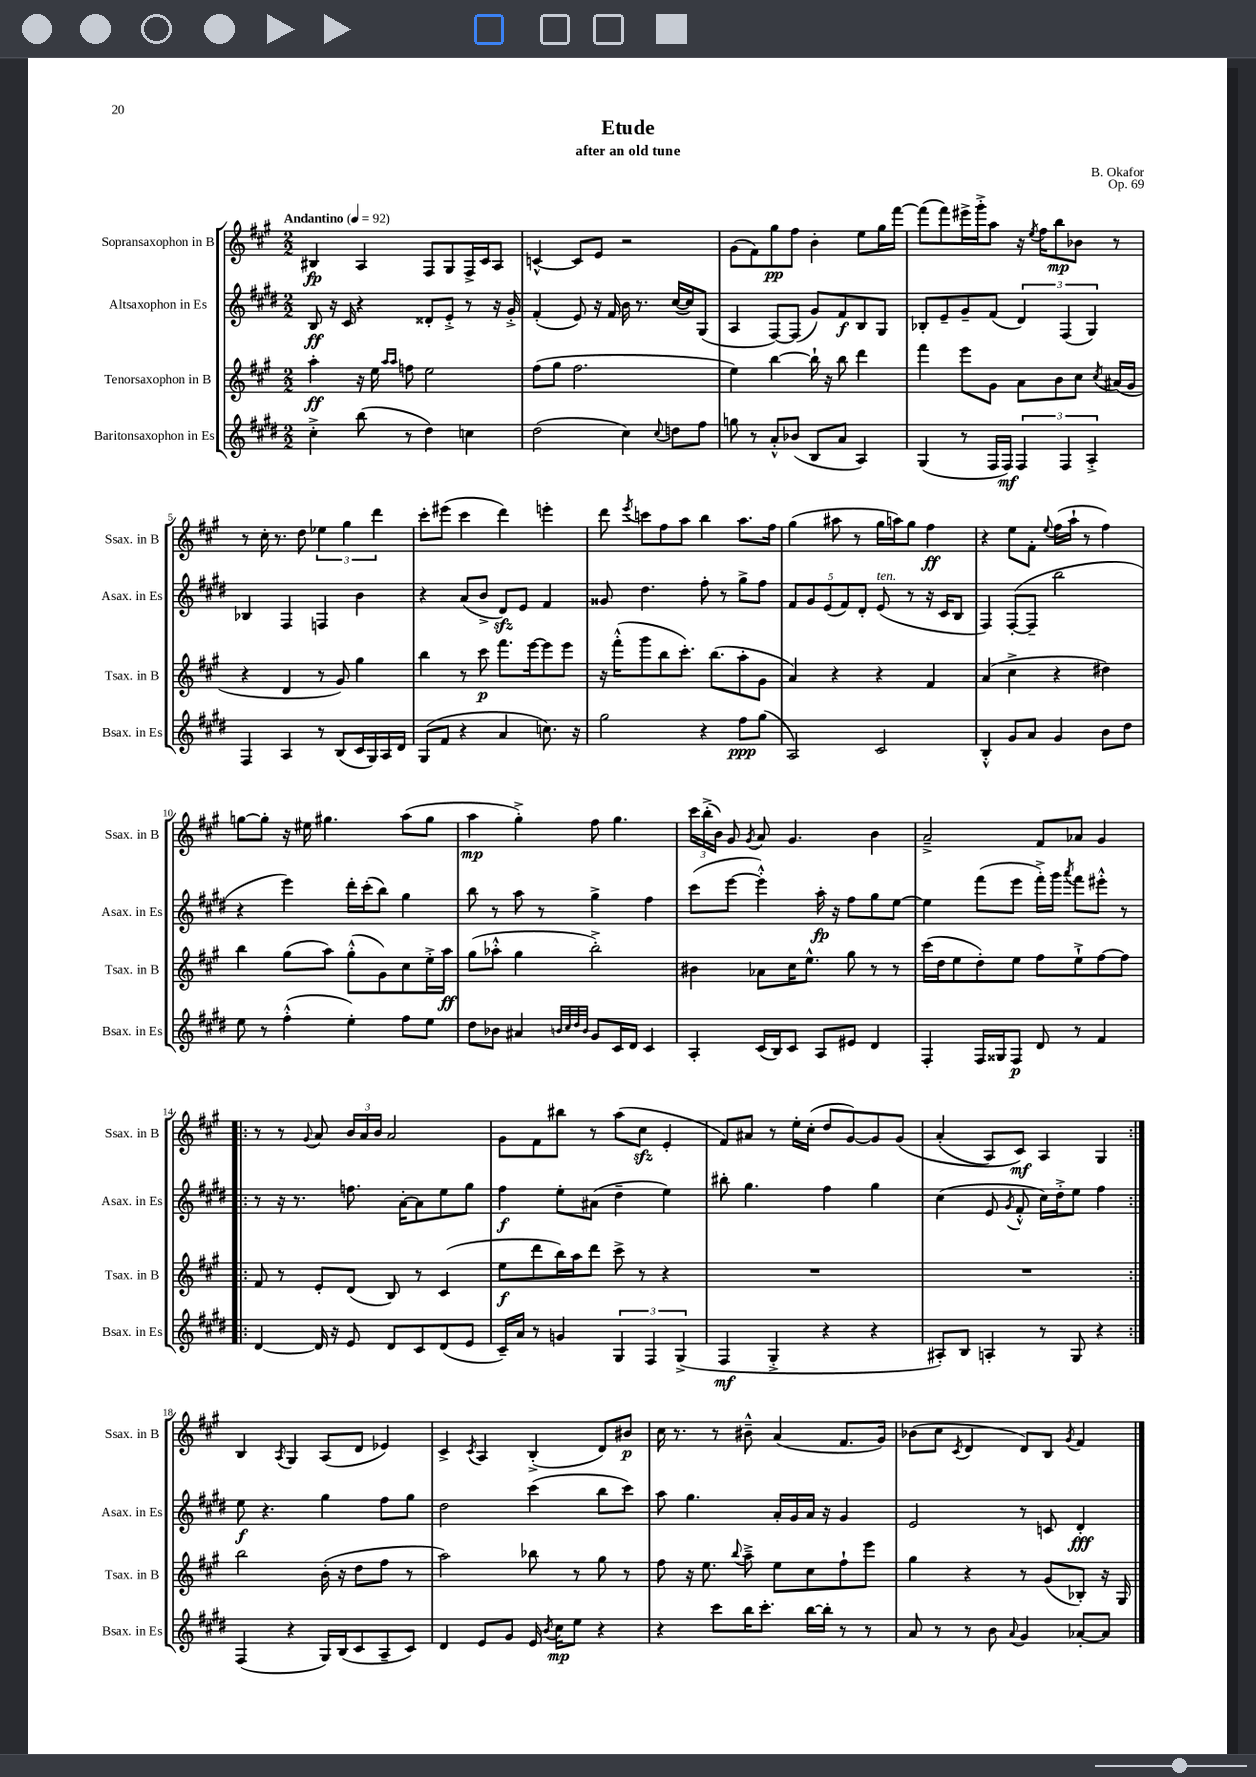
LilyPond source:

\header { title = "Etude" composer = "B. Okafor" subtitle = "after an old tune" opus = "Op. 69" }
<<
\new StaffGroup <<
\new Staff = "s0" \with { instrumentName = "Sopransaxophon in B" shortInstrumentName = "Ssax. in B" } {
    \clef treble \key a \major \numericTimeSignature \time 2/2 \tempo "Andantino" 4 = 92
    \autoBeamOff bis4\fp a4 fis8[ gis8 fis16-> cis'16 a8] |
    c'4~-^ c'8[ e'8] r2 |
    gis'8[( fis'8) gis''8\pp fis''8] b'4-. e''8[ gis''16 fis'''16]~ |
    fis'''8[( fis'''8) eis'''16-> gis'''16-.-> a''8] r16 \acciaccatura { e''8 } fis''16[ b''8\mp bes'8] r8 |
    r8 cis''16-. r8. d''8 \tuplet 3/2 { ees''4 gis''4 d'''4 } |
    cis'''8[-. eis'''8]( cis'''4 d'''4) e'''4-. |
    d'''8 \acciaccatura { e'''8 } c'''8[ fis''8 a''8] b''4 a''8.[ fis''16] |
    gis''4( ais''8 r8 gis''16[ a''16) gis''8] fis''4\ff |
    r4 e''8[ fis'8]-. \appoggiatura { e''8 } fis''16[( a''16]-! r8 fis''4) |
    g''8[~ g''8]-. r16 eis''16 gis''4. a''8[( gis''8] |
    a''4\mp gis''4-.->) fis''8 gis''4. |
    \tuplet 3/2 { cis'''16[ b''16-.->( b'16]) } gis'8 \acciaccatura { gis'8 } a'8 gis'4. b'4 |
    a'2---> fis'8[ aes'8] gis'4 |
    \repeat volta 2 { r8 r8 \appoggiatura { gis'8 } a'8 \tuplet 3/2 { b'16[ a'16 b'16] } a'2 |
    gis'8[ fis'8 bis''8] r8 a''8[( cis''8]\sfz e'4-. |
    fis'8[) ais'8] r8 e''16[-. cis''16]-.( d''8[ gis'8~) gis'8 gis'8]\( |
    a'4-.( a8[) cis'8]\mf\) a4 gis4 | }
    b4 \acciaccatura { a8 } gis4 a8[( d'8] ees'4) |
    cis'4-> \acciaccatura { cis'8 } a4 b4-.->( d'8[) bis'8]\p |
    cis''16 r8. r8 bis'8---^ a'4( fis'8.[ gis'16]) |
    bes'8[( cis''8] \acciaccatura { cis'8 } d'4 d'8[) b8] \acciaccatura { gis'8 } fis'4 \bar "|." |
}
\new Staff = "s1" \with { instrumentName = "Altsaxophon in Es" shortInstrumentName = "Asax. in Es" } {
    \clef treble \key e \major \numericTimeSignature \time 2/2
    \autoBeamOff b8\ff r16 cis'16 r4 disis'8[-. e'8]-.-> r8 r16 gis'16-.-> |
    fis'4-.( e'8) r16 fis'16 b'16 r8. cis''16[~( cis''16) gis8]( |
    a4 fis8[~) fis8]( gis'8[) fis'8\f b8 gis8] |
    bes8[-. e'8-- gis'8-- fis'8]( \tuplet 3/2 { dis'4) fis4( gis4) } |
    bes4 fis4 f4 b'4 |
    r4 a'8[( b'8]-> dis'8[\sfz) e'8] fis'4 |
    gisis'8 dis''4. fis''8-. r8 gis''8[-> fis''8] |
    \tuplet 5/4 { fis'8[ gis'8 e'8( fis'8) dis'8]-. } e'8^\markup { \italic "ten." }( r8 r16 cis'16[ b8] |
    fis4) fis8[~-.( fis8]-- b''2 |
    r4 e'''4) dis'''16[-. cis'''16-.( b''8]) gis''4 |
    b''8 r8 a''8 r8 gis''4-> fis''4 |
    cis'''8[( e'''8]~ e'''4-.-^) a''16-.\fp r16 fis''8[ gis''8 e''8]~ |
    e''4 fis'''8[( e'''8] fis'''16[-.->) gis'''16] \acciaccatura { a'''8 } fis'''8[ eis'''8]-.-^ r8 |
    \repeat volta 2 { r8 r16 r8. f''8. a'16[~-. a'8 e''8 gis''8] |
    fis''4\f e''8[-. ais'8]( dis''4-- e''4) |
    bis''8-. gis''4. fis''4 gis''4 |
    cis''4( e'8 \acciaccatura { gis'8 } fis'8-.-^ cis''16[) dis''16-.-> e''8] fis''4 | }
    e''8\f r4. gis''4 fis''8[ gis''8] |
    dis''2 cis'''4( b''8[ cis'''8]) |
    a''8 gis''4. a'16[-. gis'16 a'16] r16 gis'4 |
    e'2 r8 c'8 dis'4-.\fff \bar "|." |
}
\new Staff = "s2" \with { instrumentName = "Tenorsaxophon in B" shortInstrumentName = "Tsax. in B" } {
    \clef treble \key a \major \numericTimeSignature \time 2/2
    \autoBeamOff a''4-.\ff r16 e''16 \grace { a''16[ a''16] } f''8 e''2 |
    fis''8[( gis''8] fis''2. |
    e''4) b''4~ b''16-! r16 b''8 d'''4 |
    fis'''4 e'''8[ gis'8] a'8[ b'8 cis''8] \acciaccatura { cis''8 } ais'16[( gis'16] |
    r4 d'4 r8 gis'8) gis''4 |
    b''4 r8 cis'''8\p fis'''8.[ e'''16~ e'''8 e'''8] |
    r16 fis'''16[-.-^( gis'''8 b''8 cis'''8.]-.) b''8.[( a''8-. gis'8] |
    a'4) r4 r4 fis'4 |
    a'4( cis''4-> r4 dis''4) |
    b''4 gis''8[( a''8]) gis''8[-.-^( gis'8) cis''8 e''16-.-> a''16]\ff |
    gis''8[( aes''8]-.-^ gis''4 b''2-.->) |
    bis'4 aes'8[ cis''16 e''8.]-^ gis''8 r8 r8 |
    cis'''16[( d''16 e''8 d''8-.) e''8] fis''8[ e''8-!-> fis''8~ fis''8] |
    \repeat volta 2 { fis'8 r8 e'8[-. d'8]( b8) r8 cis'4( |
    e''8[\f d'''8 b''16) a''16 d'''8] cis'''8-> r8 r4 |
    R1 |
    R1 | }
    b''2 b'16-.( r16 d''8[ fis''8] r8 |
    a''2) bes''8 r8 gis''8 r8 |
    fis''8 r16 e''8. \appoggiatura { b''8 } a''8---> e''8[ cis''8 fis''8-! e'''8] |
    gis''4 r4 r8 gis'8[( bes8]-.) r16 gis16 \bar "|." |
}
\new Staff = "s3" \with { instrumentName = "Baritonsaxophon in Es" shortInstrumentName = "Bsax. in Es" } {
    \clef treble \key e \major \numericTimeSignature \time 2/2
    \autoBeamOff cis''4-.-> b''8( r8 dis''4) c''4 |
    dis''2( cis''4) \appoggiatura { cis''8 } d''8[ fis''8] |
    g''8 r8 a'8[-.-^ bes'8]( b8[ a'8] a4) |
    gis4( r8 fis16[ fis16]\mf) \tuplet 3/2 { fis4 fis4 a4-.-> } |
    fis4 a4 r8 b8[( cis'16 gis16) a16 dis'16] |
    gis8[( fis'8] r4 a'4 c''8.) r16 |
    gis''2 r4 fis''8[\ppp gis''8]( |
    a2) cis'2 |
    b4-.-^ gis'8[ a'8] gis'4 b'8[ dis''8] |
    e''8 r8 fis''4-.-^( e''4-.) fis''8[ e''8] |
    dis''8[ bes'8] ais'4 \grace { b'32[ cis''32 dis''32 b'32] } gis'8[ cis'16 dis'16] cis'4 |
    a4-. cis'16[( b16) cis'8] a8[ eis'8] dis'4 |
    fis4-. fis16[ gisis16 fis8]\p dis'8 r8 fis'4 |
    \repeat volta 2 { dis'4~ dis'16 r16 e'8 dis'8[ cis'8 dis'8( e'8] |
    cis'16[--) a'16] r8 g'4 \tuplet 3/2 { gis4 fis4 gis4->( } |
    fis4\mf gis4-.-> r4 r4 |
    ais8[-.) b8] a4-. r8 gis8 r4 | }
    fis4( r4 gis16[) b16( cis'8 a8-- cis'8]) |
    dis'4 e'8[ gis'8] e'16 \acciaccatura { b'8 } cis''16[\mp e''8] r4 |
    r4 cis'''8[ b''16 cis'''8.]-. b''16[~ b''16]-. r8 r8 |
    a'8 r8 r8 b'8 \appoggiatura { a'8 } gis'4 aes'8[~-. aes'8] \bar "|." |
}
>>
>>
